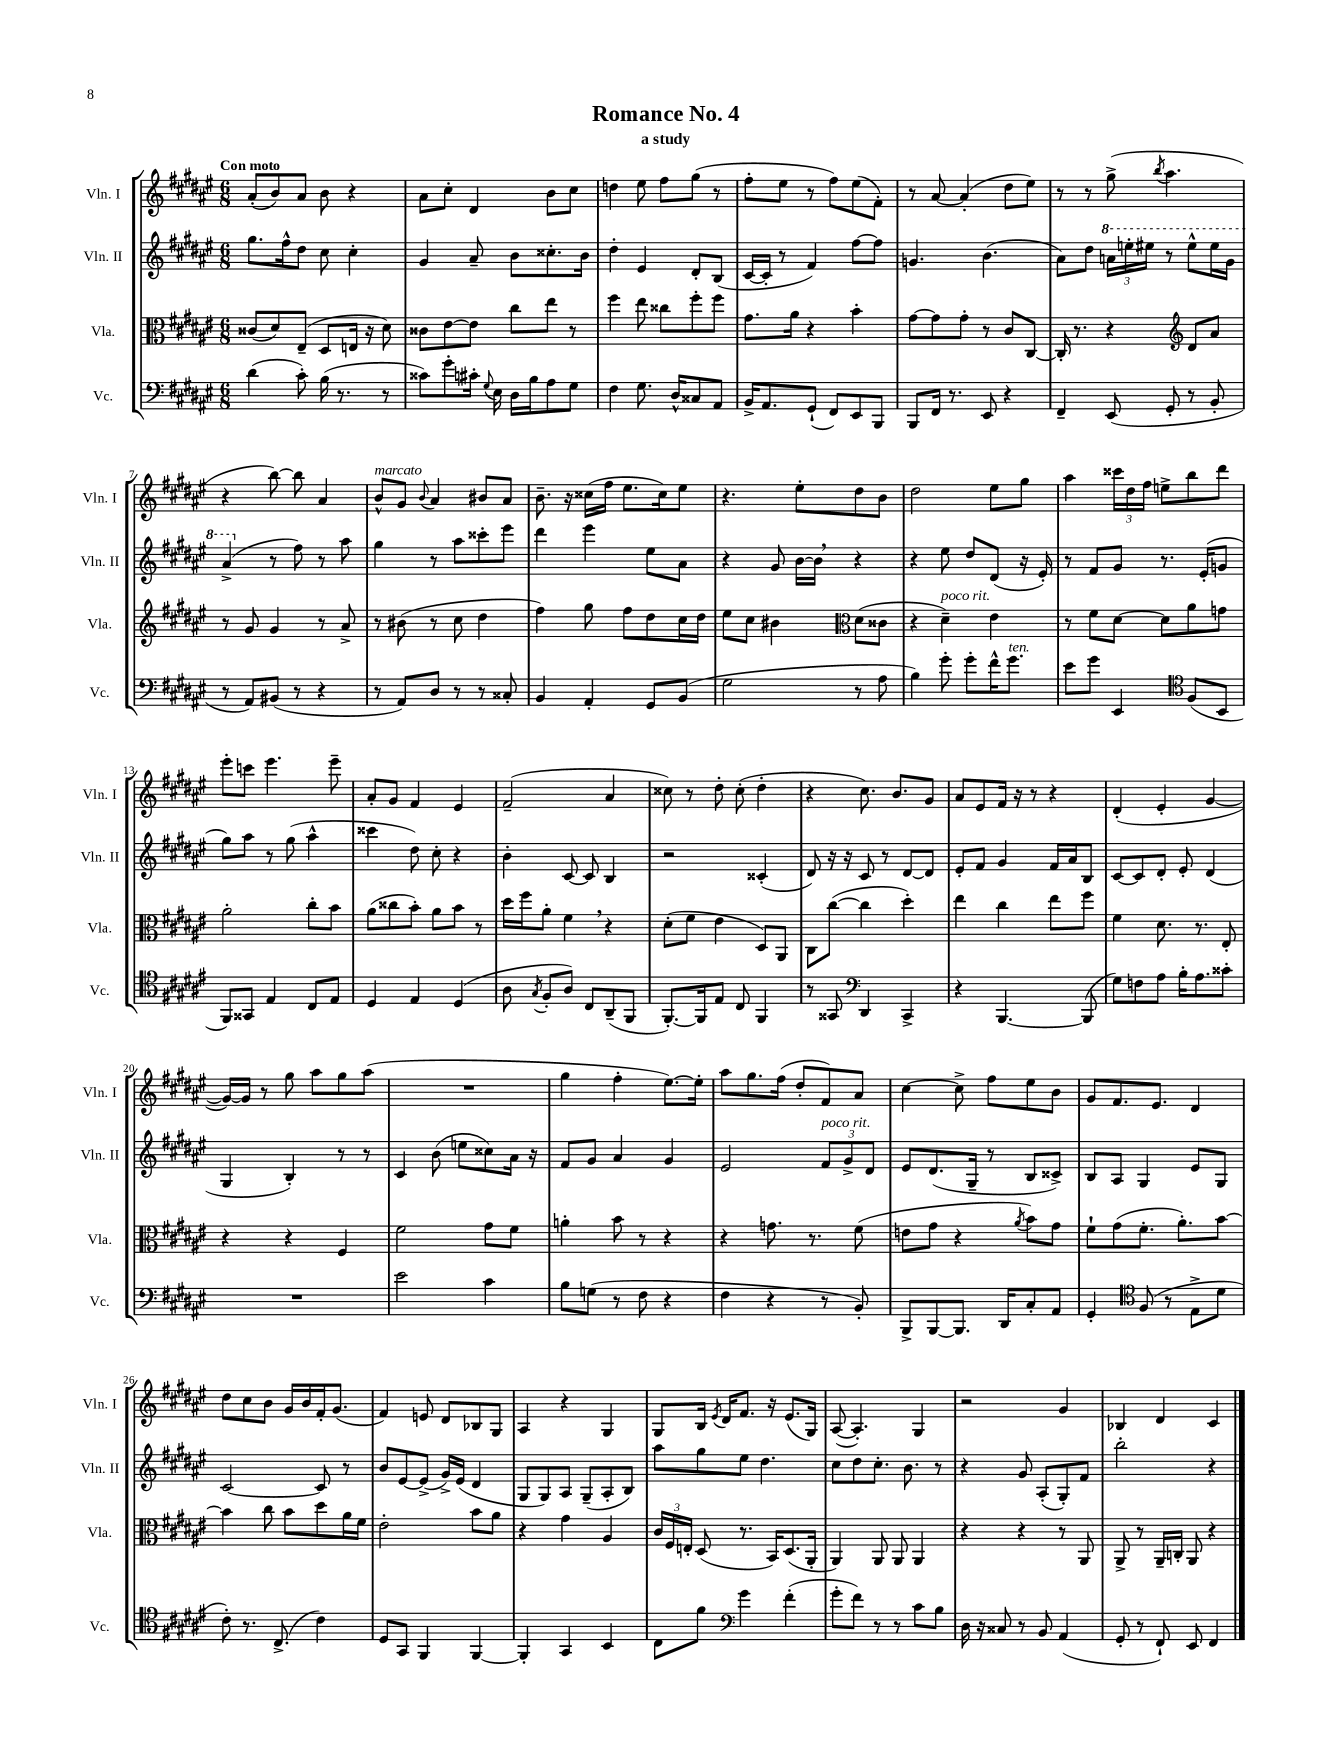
\header { title = "Romance No. 4" subtitle = "a study" }
<<
\new StaffGroup <<
\new Staff = "s0" \with { instrumentName = "Vln. I" shortInstrumentName = "Vln. I" } {
    \clef treble \key fis \major \numericTimeSignature \time 6/8 \tempo "Con moto"
    \autoBeamOff ais'8[-.( b'8) ais'8] b'8 r4 |
    ais'8[ cis''8]-. dis'4 b'8[ cis''8] |
    d''4 eis''8 fis''8[ gis''8]( r8 |
    fis''8[-. eis''8] r8 fis''8[) eis''8( fis'8]-.) |
    r8 ais'8~ ais'4-.( dis''8[ eis''8]) |
    r8 r8 gis''8->( \acciaccatura { b''8 } ais''4. |
    r4 b''8~) b''8 ais'4 |
    b'8[-^^\markup { \italic "marcato" } gis'8] \appoggiatura { b'8 } ais'4 bis'8[ ais'8] |
    b'8.-- r16 cisis''16[( fis''16] eis''8.[ cisis''16) eis''8] |
    r4. eis''8[-. dis''8 b'8] |
    dis''2 eis''8[ gis''8] |
    ais''4 \tuplet 3/2 { cisis'''16[ dis''16 fis''16] } e''8[-> b''8 dis'''8] |
    eis'''8[-. c'''8] eis'''4. eis'''8-- |
    ais'8[-. gis'8] fis'4 eis'4 |
    fis'2--( ais'4 |
    cisis''8) r8 dis''8-. cisis''8-.( dis''4-. |
    r4 cis''8.) b'8.[ gis'8] |
    ais'8[ eis'8 fis'16] r16 r8 r4 |
    dis'4-.( eis'4-. gis'4~ |
    gis'16[~) gis'16] r8 gis''8 ais''8[ gis''8 ais''8]( |
    R2. |
    gis''4 fis''4-. eis''8.[~) eis''16]-. |
    ais''8[ gis''8. fis''16]( dis''8[-. fis'8) ais'8] |
    cis''4~ cis''8-> fis''8[ eis''8 b'8] |
    gis'8[ fis'8. eis'8.] dis'4 |
    dis''8[ cis''8 b'8] gis'16[ b'16 fis'16-. gis'8.]( |
    fis'4) e'8 dis'8[ bes8 gis8] |
    ais4 r4 gis4 |
    gis8[ b16] \acciaccatura { eis'8 } dis'16[ fis'8.] r16 eis'8.[( gis16]) |
    ais8~( ais4.-.) gis4 |
    r2 gis'4 |
    bes4 dis'4 cis'4 \bar "|." |
}
\new Staff = "s1" \with { instrumentName = "Vln. II" shortInstrumentName = "Vln. II" } {
    \clef treble \key fis \major \numericTimeSignature \time 6/8
    \autoBeamOff gis''8.[ fis''16-^ dis''8] cis''8 cis''4-. |
    gis'4 ais'8-- b'8[ cisis''8.-. b'16] |
    dis''4-. eis'4 dis'8[-. b8]( |
    cis'16[~ cis'16]-. r8 fis'4) fis''8[~ fis''8] |
    g'4. b'4.( |
    ais'8[) dis''8] \tuplet 3/2 { \ottava #1 a''16[ e'''16-. eis'''16] } r8 eis'''8[-^ eis'''16 gis''16] |
    ais''4->( \ottava #0 r8 fis''8) r8 ais''8 |
    gis''4 r8 ais''8[ cisis'''8-. eis'''8] |
    dis'''4 eis'''4 eis''8[ ais'8] |
    r4 gis'8 b'16[~ b'16] \breathe r4 |
    r4 eis''8 dis''8[ dis'8]( r16 eis'16-.) |
    r8 fis'8[ gis'8] r8. eis'16[-.( g'8] |
    gis''8[) ais''8] r8 gis''8( ais''4-^ |
    cisis'''4 dis''8) cis''8-. r4 |
    b'4-. cis'8~ cis'8 b4 |
    r2 cisis'4-.( |
    dis'8) r16 r16 cis'8 r8 dis'8[~ dis'8] |
    eis'8[-. fis'8] gis'4 fis'16[ ais'16 b8] |
    cis'8[~ cis'8 dis'8]-. eis'8-. dis'4( |
    gis4 b4-.) r8 r8 |
    cis'4 b'8( e''8[ cisis''8) ais'16] r16 |
    fis'8[ gis'8] ais'4 gis'4 |
    eis'2 \tuplet 3/2 { fis'8[^\markup { \italic "poco rit." } gis'8-> dis'8] } |
    eis'8[ dis'8.( gis16]-- r8 b8[ cisis'8]->) |
    b8[ ais8] gis4 eis'8[ gis8] |
    cis'2~ cis'8 r8 |
    b'8[ eis'8~ eis'8]->( gis'16[->) eis'16]( dis'4 |
    gis8[ gis8) ais8] gis8[--( ais8-. b8]) |
    ais''8[ gis''8 eis''8] dis''4. |
    cis''8[ dis''8 cis''8.]-. b'8. r8 |
    r4 gis'8 ais8[-.( gis8-.) fis'8] |
    b''2-. r4 \bar "|." |
}
\new Staff = "s2" \with { instrumentName = "Vla." shortInstrumentName = "Vla." } {
    \clef alto \key fis \major \numericTimeSignature \time 6/8
    \autoBeamOff cisis'8[( dis'8) eis8]--( dis8[ e16] r16 dis'8) |
    cisis'8[ eis'8~ eis'8] cis''8[ eis''8] r8 |
    fis''4 eis''8 cisis''8[ fis''8-. fis''8] |
    gis'8.[ ais'16] r4 b'4-. |
    gis'8[~ gis'8 gis'8]-. r8 cis'8[ cis8]~ |
    cis16-. r8. r4 \clef treble dis'8[ ais'8] |
    r8 gis'8 gis'4 r8 ais'8-> |
    r8 bis'8( r8 cis''8 dis''4 |
    fis''4) gis''8 fis''8[ dis''8 cis''16 dis''16] |
    eis''8[ cis''8] bis'4 \clef alto dis'8[( cisis'8] |
    r4 dis'4--^\markup { \italic "poco rit." }) eis'4 |
    r8 fis'8[ dis'8]~ dis'8[ ais'8 g'8] |
    ais'2-. cis''8[-. b'8] |
    ais'8[( cisis''8 b'8]-.) ais'8[ b'8] r8 |
    dis''16[ fis''16 ais'8]-. fis'4 \breathe r4 |
    dis'8[-.( fis'8] eis'4 dis8[) ais,8] |
    cis8[ cis''8]~( cis''4 dis''4-.) |
    eis''4 cis''4 eis''8[ fis''8] |
    fis'4 dis'8. r8. eis8-. |
    r4 r4 fis4 |
    fis'2 gis'8[ fis'8] |
    a'4-. b'8 r8 r4 |
    r4 g'8. r8. fis'8( |
    e'8[ gis'8] r4 \acciaccatura { ais'8 } b'8[) gis'8] |
    fis'8[-! gis'8( fis'8.]-. ais'8.[-.) b'8]~ |
    b'4 cis''8 b'8[ dis''8 ais'16 fis'16] |
    eis'2-. b'8[ ais'8] |
    r4 gis'4 ais4 |
    \tuplet 3/2 { cis'16[ fis16 e16]-. } dis8( r8. b,16[) dis8.( ais,16]-. |
    ais,4) ais,8 ais,8 ais,4 |
    r4 r4 r8 ais,8 |
    ais,8-> r8 ais,16[-- c16]-. ais,8 r4 \bar "|." |
}
\new Staff = "s3" \with { instrumentName = "Vc." shortInstrumentName = "Vc." } {
    \clef bass \key fis \major \numericTimeSignature \time 6/8
    \autoBeamOff dis'4( cis'8-.) b16( r8. r8 |
    cisis'8[) gis'8-. cis'16]-. \appoggiatura { gis8 } eis16 dis16[ b16 ais8 gis8] |
    fis4 gis8. dis16[-^ cisis8 ais,8] |
    b,16[-> ais,8. gis,8]-!( fis,8[) eis,8 b,,8] |
    b,,8[ fis,16] r8. eis,8 r4 |
    fis,4-- eis,8( gis,8-. r8 b,8-. |
    r8 ais,8[) bis,8]( r8 r4 |
    r8 ais,8[) dis8] r8 r8 cisis8-. |
    b,4 ais,4-. gis,8[ b,8]( |
    gis2 r8 ais8 |
    b4) gis'8-. gis'8[-. fis'16-^ gis'8.]^\markup { \italic "ten." } |
    eis'8[ gis'8] eis,4 \clef tenor fis8[( b,8] |
    fis,8[) gisis,8] eis4 cis8[ eis8] |
    dis4 eis4 dis4( |
    ais8 \acciaccatura { gis8 } fis8[-. ais8]) cis8[ ais,8--( fis,8] |
    fis,8.[~-.) fis,16 eis8] cis8 fis,4 |
    r8 gisis,8 \clef bass dis,4 cis,4-> |
    r4 b,,4.~ b,,8( |
    gis8[) f8 ais8] b16[-. ais8. cisis'8]-. |
    R2. |
    eis'2 cis'4 |
    b8[ g8]( r8 fis8 r4 |
    fis4 r4 r8 b,8-.) |
    b,,8[-> b,,8~ b,,8.] dis,16[ cis8-. ais,8] |
    gis,4-. \clef tenor fis8( r8 eis8[-> dis'8] |
    cis'8-.) r8. cis8.->( cis'4) |
    dis8[ gis,8] fis,4 fis,4~ |
    fis,4-. gis,4 b,4 |
    cis8[ fis'8] \clef bass gis'4 fis'4-.( |
    gis'8[-. fis'8]) r8 r8 cis'8[ b8] |
    dis16 r16 cisis8 r8 b,8 ais,4( |
    gis,8-. r8 fis,8-!) eis,8 fis,4 \bar "|." |
}
>>
>>
